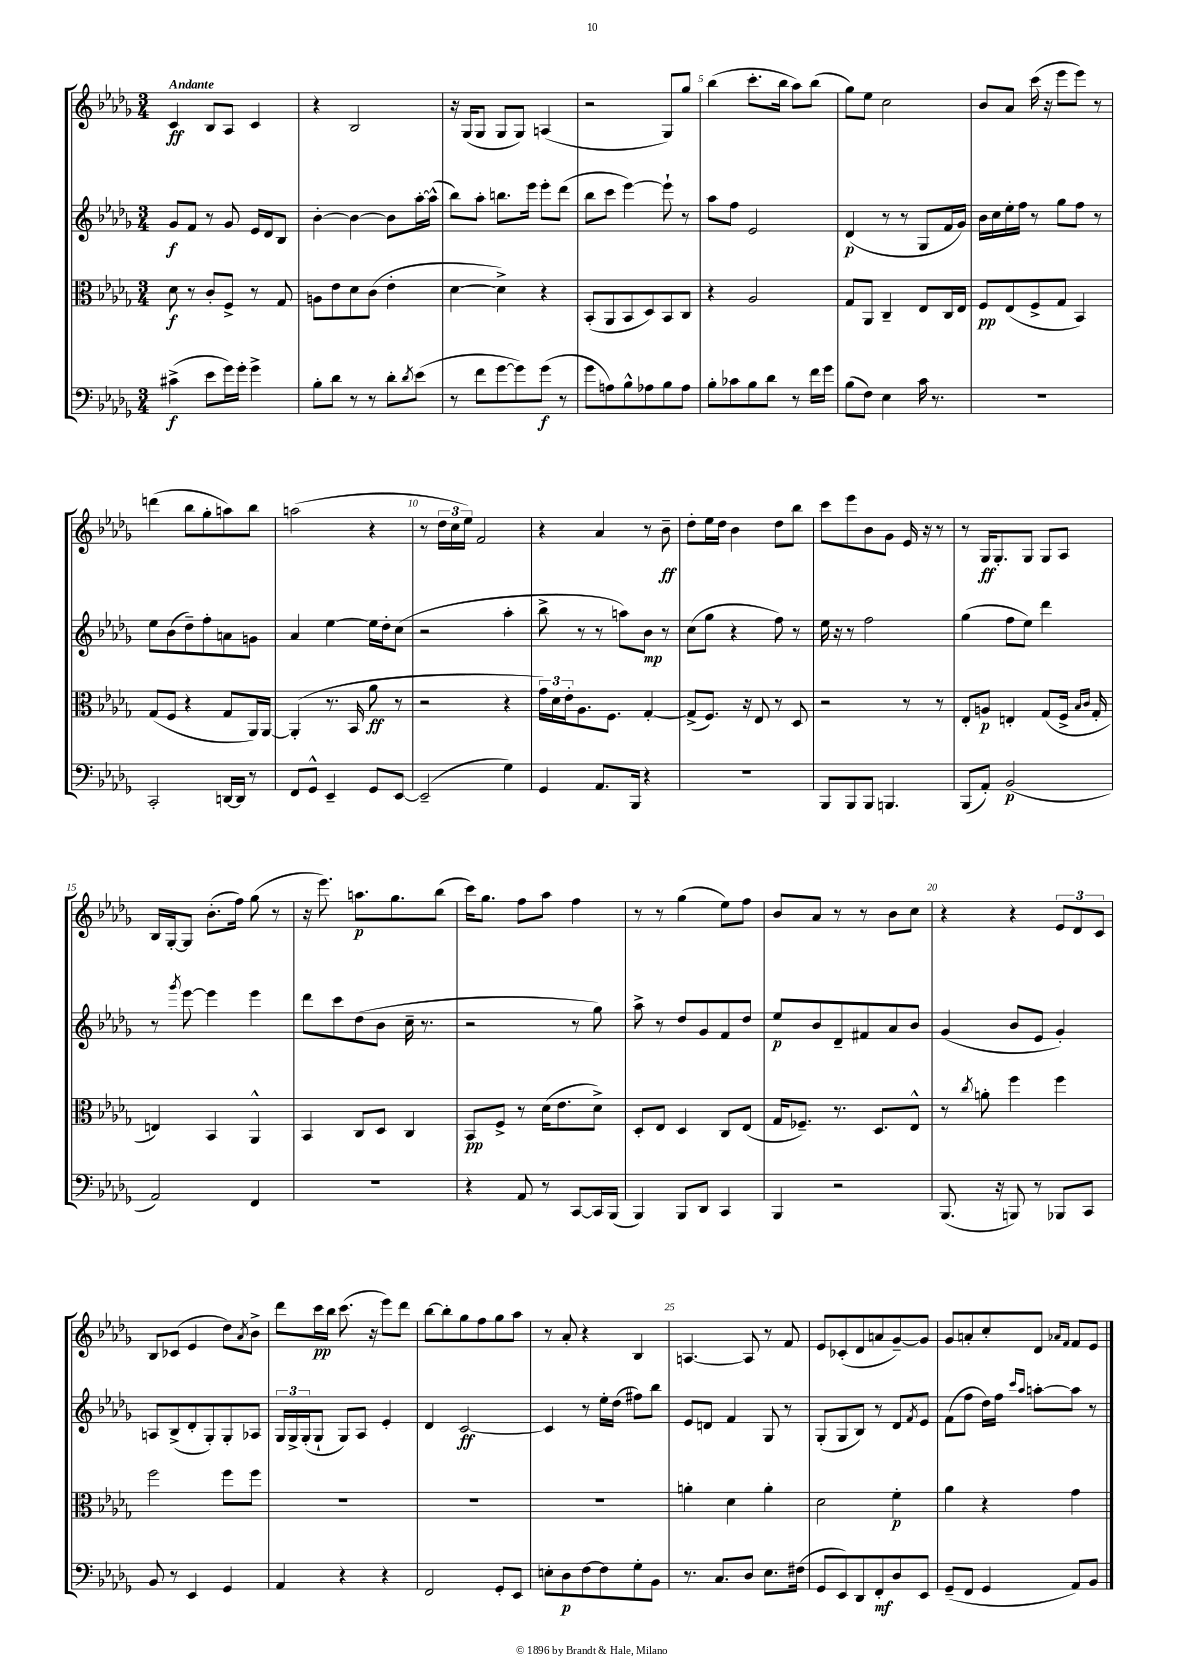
<<
\new StaffGroup <<
\new Staff = "s0" {
    \clef treble \key des \major \numericTimeSignature \time 3/4 \tempo "Andante"
    c'4\ff bes8 aes8 c'4 |
    r4 bes2 |
    r16 ges16( ges8 ges8 ges8) a4( |
    r2 ges8) ges''8 |
    bes''4( c'''8.-. bes''16 aes''8) bes''8( |
    ges''8) ees''8 c''2 |
    bes'8 aes'8 c'''16( r16 ees'''8 ees'''8) r8 |
    d'''4( bes''8 ges''8-. a''8) bes''8 |
    a''2( r4 |
    r8 \tuplet 3/2 { des''16 c''16 ees''16) } f'2 |
    r4 aes'4 r8 bes'8--\ff |
    des''8-. ees''16 des''16 bes'4 des''8 bes''8 |
    c'''8 ees'''8 bes'8 ges'8 ees'16 r16 r8 |
    r8 ges16\ff ges8.-. ges8 ges8 aes8 |
    bes16 ges16~-. ges8 bes'8.-.( f''16) ges''8( r8 |
    r16 ees'''8.) a''8.\p ges''8. bes''8( |
    c'''16) ges''8. f''8 aes''8 f''4 |
    r8 r8 ges''4( ees''8) f''8 |
    bes'8 aes'8 r8 r8 bes'8 c''8 |
    r4 r4 \tuplet 3/2 { ees'8 des'8 c'8 } |
    bes8 ces'8( ees'4 des''8) \acciaccatura { aes'8 } bes'8-> |
    des'''8 c'''16\pp bes''16 c'''8.( r16 ees'''8) des'''8 |
    bes''8~ bes''8-. ges''8 f''8 ges''8 aes''8 |
    r8 aes'8-. r4 bes4 |
    a4.~ a8 r8 f'8 |
    ees'8 ces'8-.( des'8 a'8 ges'8~--) ges'8 |
    ges'8 a'8-. c''8-. des'8 \grace { aes'16 f'16 } f'8 ees'8 \bar "|." |
}
\new Staff = "s1" {
    \clef treble \key des \major \numericTimeSignature \time 3/4
    ges'8\f f'8 r8 ges'8 ees'16 des'16 bes8 |
    bes'4~-. bes'4~ bes'8 aes''16~-. aes''16-^( |
    bes''8) aes''8-. b''8. ees'''16 ees'''8-. des'''8( |
    bes''8 c'''8 ees'''4~) ees'''8-! r8 |
    aes''8 f''8 ees'2 |
    des'4\p( r8 r8 ges8 f'16 ges'16) |
    bes'16 c''16 ees''16-. f''16 r8 ges''8 f''8 r8 |
    ees''8 bes'8( des''8--) f''8-. a'8 g'8 |
    aes'4 ees''4~ ees''16 des''16-. c''8( |
    r2 aes''4-. |
    bes''8-> r8 r8 a''8) bes'8\mp r8 |
    c''8( ges''8 r4 f''8) r8 |
    ees''16 r16 r8 f''2 |
    ges''4( f''8 ees''8) des'''4 |
    r8 \acciaccatura { ges'''8 } ees'''8~ ees'''4 ees'''4 |
    des'''8 c'''8 des''8( bes'8 c''16-- r8. |
    r2 r8 ges''8) |
    aes''8-> r8 des''8 ges'8 f'8 des''8 |
    ees''8\p bes'8 des'8-- fis'8 aes'8 bes'8 |
    ges'4( bes'8 ees'8 ges'4-.) |
    a8 bes8->( des'8-. ges8-.) ges8-. aes8 |
    \tuplet 3/2 { ges16 ges16-> ges16-.( } ges8-! ges8) aes8 ees'4-. |
    des'4 c'2~\ff |
    c'4 r8 ees''16-. des''16( fis''8) bes''8 |
    ees'8 d'8 f'4 ges8 r8 |
    ges8-.( ges8 bes8) r8 des'8 \acciaccatura { f'8 } ees'8 |
    f'8( f''8 des''16) f''16 \grace { c'''16 aes''16 } a''8~-. a''8 r8 \bar "|." |
}
\new Staff = "s2" {
    \clef alto \key des \major \numericTimeSignature \time 3/4
    des'8\f r8 c'8-. f8-> r8 ges8 |
    a8 ees'8 des'8 c'8( ees'4-. |
    des'4~ des'4->) r4 |
    bes,8-.( aes,8 bes,8 des8) bes,8 c8 |
    r4 aes2 |
    ges8 aes,8 c4-- ees8 c16 ees16 |
    f8\pp ees8( f8-> ges8 bes,4) |
    ges8( f8 r4 ges8 aes,16) aes,16~ |
    aes,4-.( r8. bes,16 aes'8\ff r8 |
    r2 r4 |
    \tuplet 3/2 { ges'16) des'16 ees'16-. } aes8. f8. ges4~-. |
    ges8->( f8.) r16 ees8 r8 des8 |
    r2 r8 r8 |
    ees8-. a8\p e4-. ges8( f16-> \grace { bes16 c'16 } ges16-. |
    e4) bes,4 aes,4-^ |
    bes,4 c8 des8 c4 |
    bes,8\pp f8-> r8 des'16( ees'8. des'8->) |
    des8-. ees8 des4 c8 ees8( |
    ges16 fes8.--) r8. des8. ees8-^ |
    r8 \acciaccatura { c''8 } a'8-. f''4 f''4 |
    f''2 f''8 f''8 |
    R2. |
    R2. |
    R2. |
    a'4-. des'4 a'4-. |
    des'2 f'4-.\p |
    aes'4 r4 ges'4 \bar "|." |
}
\new Staff = "s3" {
    \clef bass \key des \major \numericTimeSignature \time 3/4
    cis'4->\f( ees'8 ges'16) ges'16-. ges'4-> |
    bes8-. des'8 r8 r8 des'8-. \acciaccatura { des'8 } ees'8( |
    r8 f'8 ges'8~ ges'8) ges'8\f( r8 |
    ges'8 a8) bes8-^ aes8 bes8 aes8 |
    bes8-. ces'8 bes8 des'8 r8 f'16 ges'16 |
    bes8( f8) ees4 c'16 r8. |
    R2. |
    c,2-. d,16~ d,16 r8 |
    f,8 ges,8-^ ees,4-- ges,8 ees,8~ |
    ees,2--( ges4) |
    ges,4 aes,8. bes,,16 r4 |
    R2. |
    bes,,8 bes,,8 bes,,8 b,,4. |
    bes,,8( aes,8-.) bes,2\p( |
    aes,2) f,4 |
    R2. |
    r4 aes,8 r8 c,8~ c,16 bes,,16( |
    bes,,4) bes,,8 des,8 c,4 |
    bes,,4 r2 |
    bes,,8.( r16 b,,8) r8 bes,,8 c,8 |
    bes,8 r8 ees,4 ges,4 |
    aes,4 r4 r4 |
    f,2 ges,8-. ees,8 |
    e8-. des8\p f8~ f8 ges8-. bes,8 |
    r8. c8. des8 ees8. fis16( |
    ges,8 ees,8) des,8 f,8-.\mf des8 ees,8 |
    ges,8--( f,8 ges,4 aes,8) bes,8 \bar "|." |
}
>>
>>
\layout { \context { \Score \override BarNumber.break-visibility = ##(#f #t #t) barNumberVisibility = #(every-nth-bar-number-visible 5) } }
